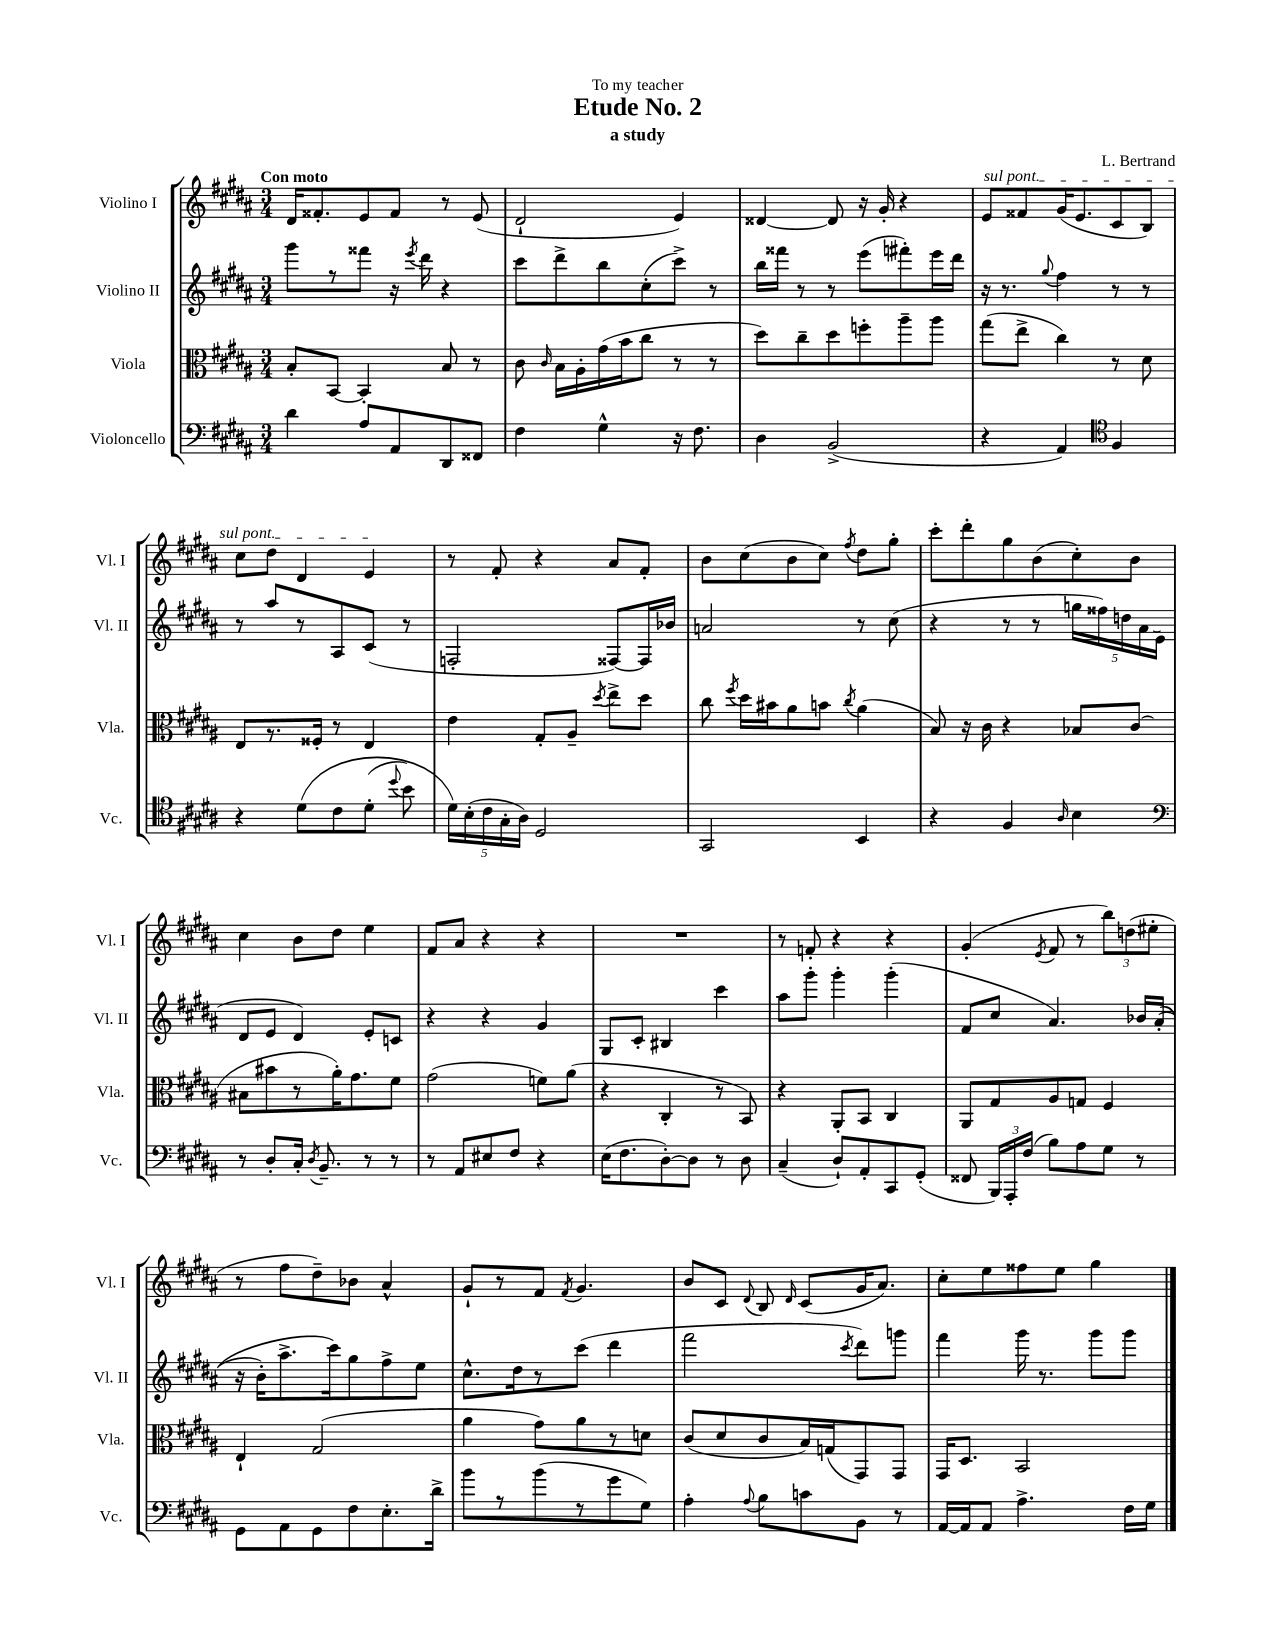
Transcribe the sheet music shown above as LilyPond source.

\header { title = "Etude No. 2" composer = "L. Bertrand" subtitle = "a study" dedication = "To my teacher" }
<<
\new StaffGroup <<
\new Staff = "s0" \with { instrumentName = "Violino I" shortInstrumentName = "Vl. I" } {
    \clef treble \key b \major \numericTimeSignature \time 3/4 \tempo "Con moto"
    \autoBeamOff dis'16[ fisis'8.-. e'8 fisis'8] r8 e'8( |
    dis'2-! e'4) |
    disis'4~ disis'8 r16 gis'16-. r4 |
    \once \override TextSpanner.bound-details.left.text = \markup { \italic "sul pont." } e'8[\startTextSpan fisis'8 gis'16( e'8. cis'8 b8]) |
    cis''8[ dis''8] dis'4 e'4\stopTextSpan |
    r8 fis'8-. r4 ais'8[ fis'8]-. |
    b'8[ cis''8( b'8 cis''8]) \acciaccatura { fis''8 } dis''8[ gis''8]-. |
    cis'''8[-. dis'''8-. gis''8 b'8( cis''8-.) b'8] |
    cis''4 b'8[ dis''8] e''4 |
    fis'8[ ais'8] r4 r4 |
    R2. |
    r8 f'8-. r4 r4 |
    gis'4-.( \acciaccatura { e'8 } fis'8 r8 \tuplet 3/2 { b''8[) d''8( eis''8]-. } |
    r8 fis''8[ dis''8--) bes'8] ais'4-^ |
    gis'8[-! r8 fis'8] \acciaccatura { fis'8 } gis'4. |
    b'8[ cis'8] \appoggiatura { dis'8 } b8 \grace { dis'16 } cis'8[( gis'16 ais'8.]) |
    cis''8[-. e''8 fisis''8 e''8] gis''4 \bar "|." |
}
\new Staff = "s1" \with { instrumentName = "Violino II" shortInstrumentName = "Vl. II" } {
    \clef treble \key b \major \numericTimeSignature \time 3/4
    \autoBeamOff gis'''8[ r8 fisis'''8] r16 \acciaccatura { e'''8 } dis'''16 r4 |
    cis'''8[ dis'''8-> b''8 cis''8-.( cis'''8]->) r8 |
    b''16[ fisis'''16] r8 r8 e'''8[( fis'''8-.) e'''16 dis'''16] |
    r16 r8. \appoggiatura { gis''8 } fis''4 r8 r8 |
    r8 ais''8[ r8 ais8 cis'8]( r8 |
    f2-. fisis8[~) fisis16 bes'16] |
    a'2 r8 cis''8( |
    r4 r8 r8 \tuplet 5/4 { g''16[ fisis''16) d''16 ais'16 e'16]( } |
    dis'8[ e'8] dis'4) e'8[-. c'8] |
    r4 r4 gis'4 |
    gis8[ cis'8]-. bis4 cis'''4 |
    ais''8[ gis'''8]-. gis'''4-. gis'''4-.( |
    fis'8[ cis''8] ais'4.) bes'16[ ais'16]-.(\( |
    r16 b'16[-.) ais''8.-> cis'''16\) gis''8 fis''8-> e''8] |
    cis''8.[-^ dis''16 r8 cis'''8]( dis'''4 |
    fis'''2 \acciaccatura { cis'''8 } dis'''8[) g'''8] |
    fis'''4 gis'''16 r8. gis'''8[ gis'''8] \bar "|." |
}
\new Staff = "s2" \with { instrumentName = "Viola" shortInstrumentName = "Vla." } {
    \clef alto \key b \major \numericTimeSignature \time 3/4
    \autoBeamOff b8[-. b,8]~ b,4-. b8 r8 |
    cis'8 \grace { cis'16 } b16[ ais16-. gis'16( b'16 cis''8] r8 r8 |
    dis''8[) cis''8-- dis''8 f''8-. ais''8-- ais''8] |
    gis''8[( e''8]-> cis''4) r8 dis'8 |
    e8[ r8. fisis16]-. r8 e4 |
    e'4 gis8[-. ais8]-- \acciaccatura { dis''8 } e''8[-> dis''8] |
    cis''8 \acciaccatura { fis''8 } dis''16[ bis'16 ais'8 b'8] \acciaccatura { cis''8 } ais'4( |
    b8) r16 cis'16 r4 bes8[ cis'8]( |
    bis8[ bis'8 r8 ais'16-.) gis'8. fis'8] |
    gis'2( f'8[) ais'8]( |
    r4 cis4-. r8 b,8) |
    r4 ais,8[-. b,8] cis4 |
    ais,8[ gis8 ais8 g8] fis4 |
    e4-! gis2( |
    ais'4 gis'8[) ais'8 r8 d'8] |
    cis'8[( dis'8 cis'8 b16) g16( gis,8) gis,8] |
    gis,16[ dis8.] b,2 \bar "|." |
}
\new Staff = "s3" \with { instrumentName = "Violoncello" shortInstrumentName = "Vc." } {
    \clef bass \key b \major \numericTimeSignature \time 3/4
    \autoBeamOff dis'4 ais8[ ais,8 dis,8 fisis,8] |
    fis4 gis4-^ r16 fis8. |
    dis4 b,2->( |
    r4 ais,4) \clef tenor fis4 |
    r4 dis'8[\( cis'8 dis'8]-.( \appoggiatura { dis''8 } b'8) |
    \tuplet 5/4 { dis'16[\) b16-.( cis'16 gis16-. ais16]) } dis2 |
    gis,2 b,4 |
    r4 fis4 \grace { ais16 } b4 |
    \clef bass r8 dis8[-. cis16]-. \acciaccatura { dis8 } b,8.-- r8 r8 |
    r8 ais,8[ eis8 fis8] r4 |
    e16[( fis8. dis8~-.) dis8] r8 dis8 |
    cis4--( dis8[-!) ais,8-. cis,8 gis,8]-.( |
    fisis,8 \tuplet 3/2 { b,,16[) ais,,16-. fis16]( } b8[) ais8 gis8] r8 |
    gis,8[ ais,8 gis,8 fis8 e8.-. dis'16]-> |
    b'8[ r8 b'8( r8 gis'8 gis8]) |
    ais4-. \appoggiatura { ais8 } b8[ c'8 b,8] r8 |
    ais,16[~ ais,16 ais,8] ais4.-> fis16[ gis16] \bar "|." |
}
>>
>>
\layout { \context { \Score \remove "Bar_number_engraver" } }
